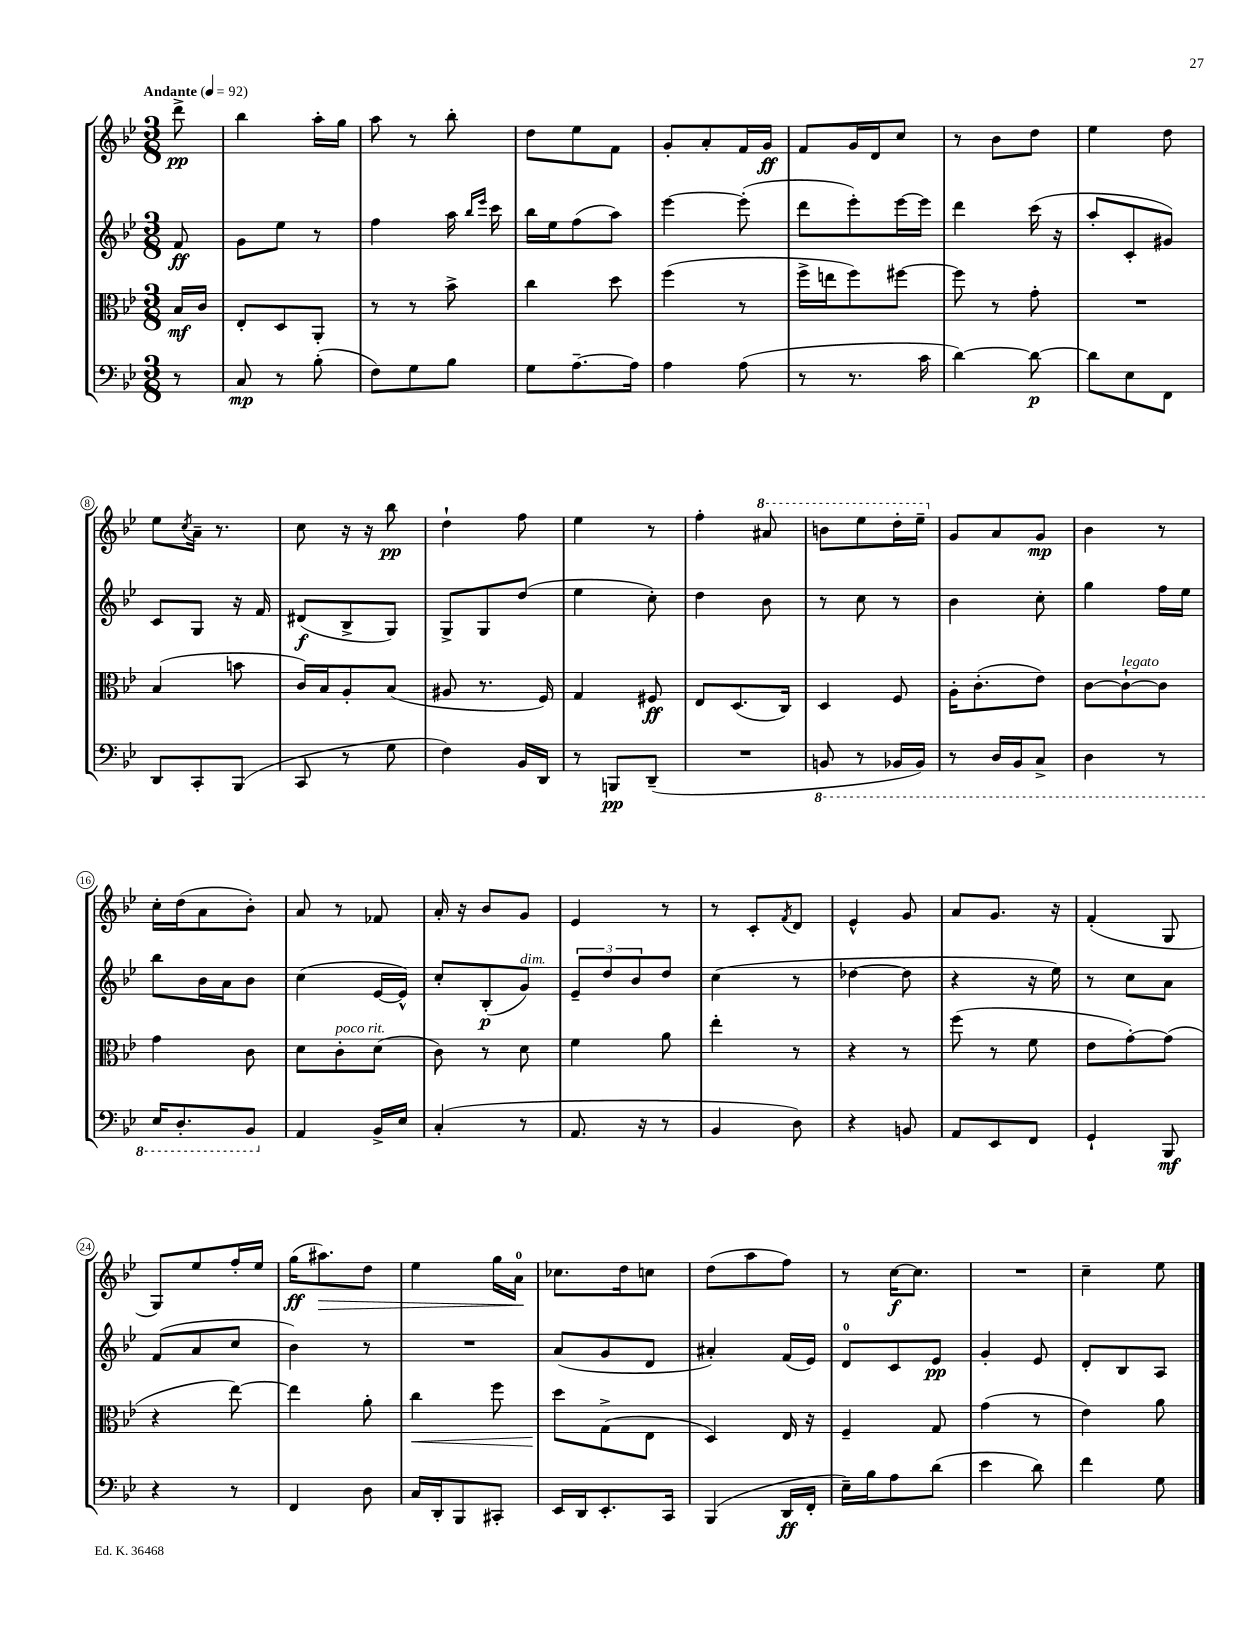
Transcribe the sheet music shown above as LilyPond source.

<<
\new StaffGroup <<
\new Staff = "s0" {
    \clef treble \key bes \major \numericTimeSignature \time 3/8 \partial 8 \tempo "Andante" 4 = 92
    d'''8->\pp |
    bes''4 a''16-. g''16 |
    a''8 r8 bes''8-. |
    d''8 ees''8 f'8 |
    g'8-. a'8-. f'16 g'16\ff |
    f'8 g'16 d'16 c''8 |
    r8 bes'8 d''8 |
    ees''4 d''8 |
    ees''8 \acciaccatura { c''8 } a'16-- r8. |
    c''8 r16 r16 bes''8\pp |
    d''4-! f''8 |
    ees''4 r8 |
    f''4-. \ottava #1 ais''8 |
    b''8 ees'''8 d'''16-. ees'''16-- \ottava #0 |
    g'8 a'8 g'8\mp |
    bes'4 r8 |
    c''16-. d''16( a'8 bes'8-.) |
    a'8 r8 fes'8 |
    a'16-. r16 bes'8 g'8 |
    ees'4 r8 |
    r8 c'8-. \acciaccatura { f'8 } d'8 |
    ees'4-^ g'8 |
    a'8 g'8. r16 |
    f'4-.( g8 |
    g8) ees''8 f''16-. ees''16 |
    g''16\ff( ais''8.\>) d''8 |
    ees''4 g''16 a'16-0\! |
    ces''8. d''16 c''8 |
    d''8( a''8 f''8) |
    r8 c''16~\f c''8. |
    R4. |
    c''4-- ees''8 \bar "|." |
}
\new Staff = "s1" {
    \clef treble \key bes \major \numericTimeSignature \time 3/8 \partial 8
    f'8\ff |
    g'8 ees''8 r8 |
    f''4 a''16 \grace { bes''16 ees'''16 } c'''16 |
    bes''16 ees''16 f''8( a''8) |
    ees'''4~ ees'''8-.( |
    d'''8 ees'''8-.) ees'''16~ ees'''16 |
    d'''4 c'''16( r16 |
    a''8-. c'8-. gis'8) |
    c'8 g8 r16 f'16 |
    dis'8\f( bes8-> g8) |
    g8-> g8 d''8( |
    ees''4 c''8-.) |
    d''4 bes'8 |
    r8 c''8 r8 |
    bes'4 c''8-. |
    g''4 f''16 ees''16 |
    bes''8 bes'16 a'16 bes'8 |
    c''4( ees'16~ ees'16-^) |
    c''8-. bes8-.\p( g'8^\markup { \italic "dim." }) |
    \tuplet 3/2 { ees'8-- d''8 bes'8 } d''8 |
    c''4( r8 |
    des''4~ des''8 |
    r4 r16 ees''16) |
    r8 c''8 a'8 |
    f'8( a'8 c''8 |
    bes'4) r8 |
    R4. |
    a'8( g'8 d'8 |
    ais'4-.) f'16( ees'16) |
    d'8-0 c'8 ees'8\pp |
    g'4-. ees'8 |
    d'8-. bes8 a8 \bar "|." |
}
\new Staff = "s2" {
    \clef alto \key bes \major \numericTimeSignature \time 3/8 \partial 8
    bes16\mf c'16 |
    ees8-. d8 a,8-. |
    r8 r8 bes'8-> |
    c''4 d''8 |
    f''4( r8 |
    f''16-> e''16 f''8) fis''8~ |
    fis''8 r8 g'8-. |
    R4. |
    bes4( b'8 |
    c'16) bes16 a8-. bes8( |
    ais8 r8. f16) |
    g4 fis8\ff |
    ees8 d8.( c16) |
    d4 f8 |
    a16-. c'8.-.( ees'8) |
    c'8~ c'8~-!^\markup { \italic "legato" } c'8 |
    g'4 c'8 |
    d'8 c'8-.^\markup { \italic "poco rit." } d'8( |
    c'8) r8 d'8 |
    f'4 a'8 |
    ees''4-. r8 |
    r4 r8 |
    f''8( r8 f'8 |
    ees'8 g'8~-.) g'8( |
    r4 ees''8~) |
    ees''4 a'8-. |
    c''4\< f''8 |
    d''8\! g8->( ees8 |
    d4) ees16 r16 |
    f4-- g8 |
    g'4( r8 |
    ees'4) a'8 \bar "|." |
}
\new Staff = "s3" {
    \clef bass \key bes \major \numericTimeSignature \time 3/8 \partial 8
    r8 |
    c8\mp r8 bes8-.( |
    f8) g8 bes8 |
    g8 a8.~-- a16 |
    a4 a8( |
    r8 r8. c'16 |
    d'4~) d'8~\p |
    d'8 ees8 f,8 |
    d,8 c,8-. bes,,8( |
    c,8 r8 g8 |
    f4) bes,16 d,16 |
    r8 b,,8\pp d,8--( |
    R4. |
    \ottava #-1 b,,8 r8 bes,,16 bes,,16) |
    r8 d,16 bes,,16 c,8-> |
    d,4 r8 |
    ees,16 d,8.-. bes,,8 \ottava #0 |
    a,4 bes,16-> ees16 |
    c4-.( r8 |
    a,8. r16 r8 |
    bes,4 d8) |
    r4 b,8 |
    a,8 ees,8 f,8 |
    g,4-! bes,,8\mf |
    r4 r8 |
    f,4 d8 |
    c16 d,16-. bes,,8 cis,8-. |
    ees,16 d,16 ees,8.-. c,16 |
    bes,,4( d,16\ff f,16-. |
    ees16--) bes16 a8 d'8( |
    ees'4 d'8) |
    f'4 g8 \bar "|." |
}
>>
>>
\layout { \context { \Score \override BarNumber.stencil = #(make-stencil-circler 0.1 0.3 ly:text-interface::print) } }
